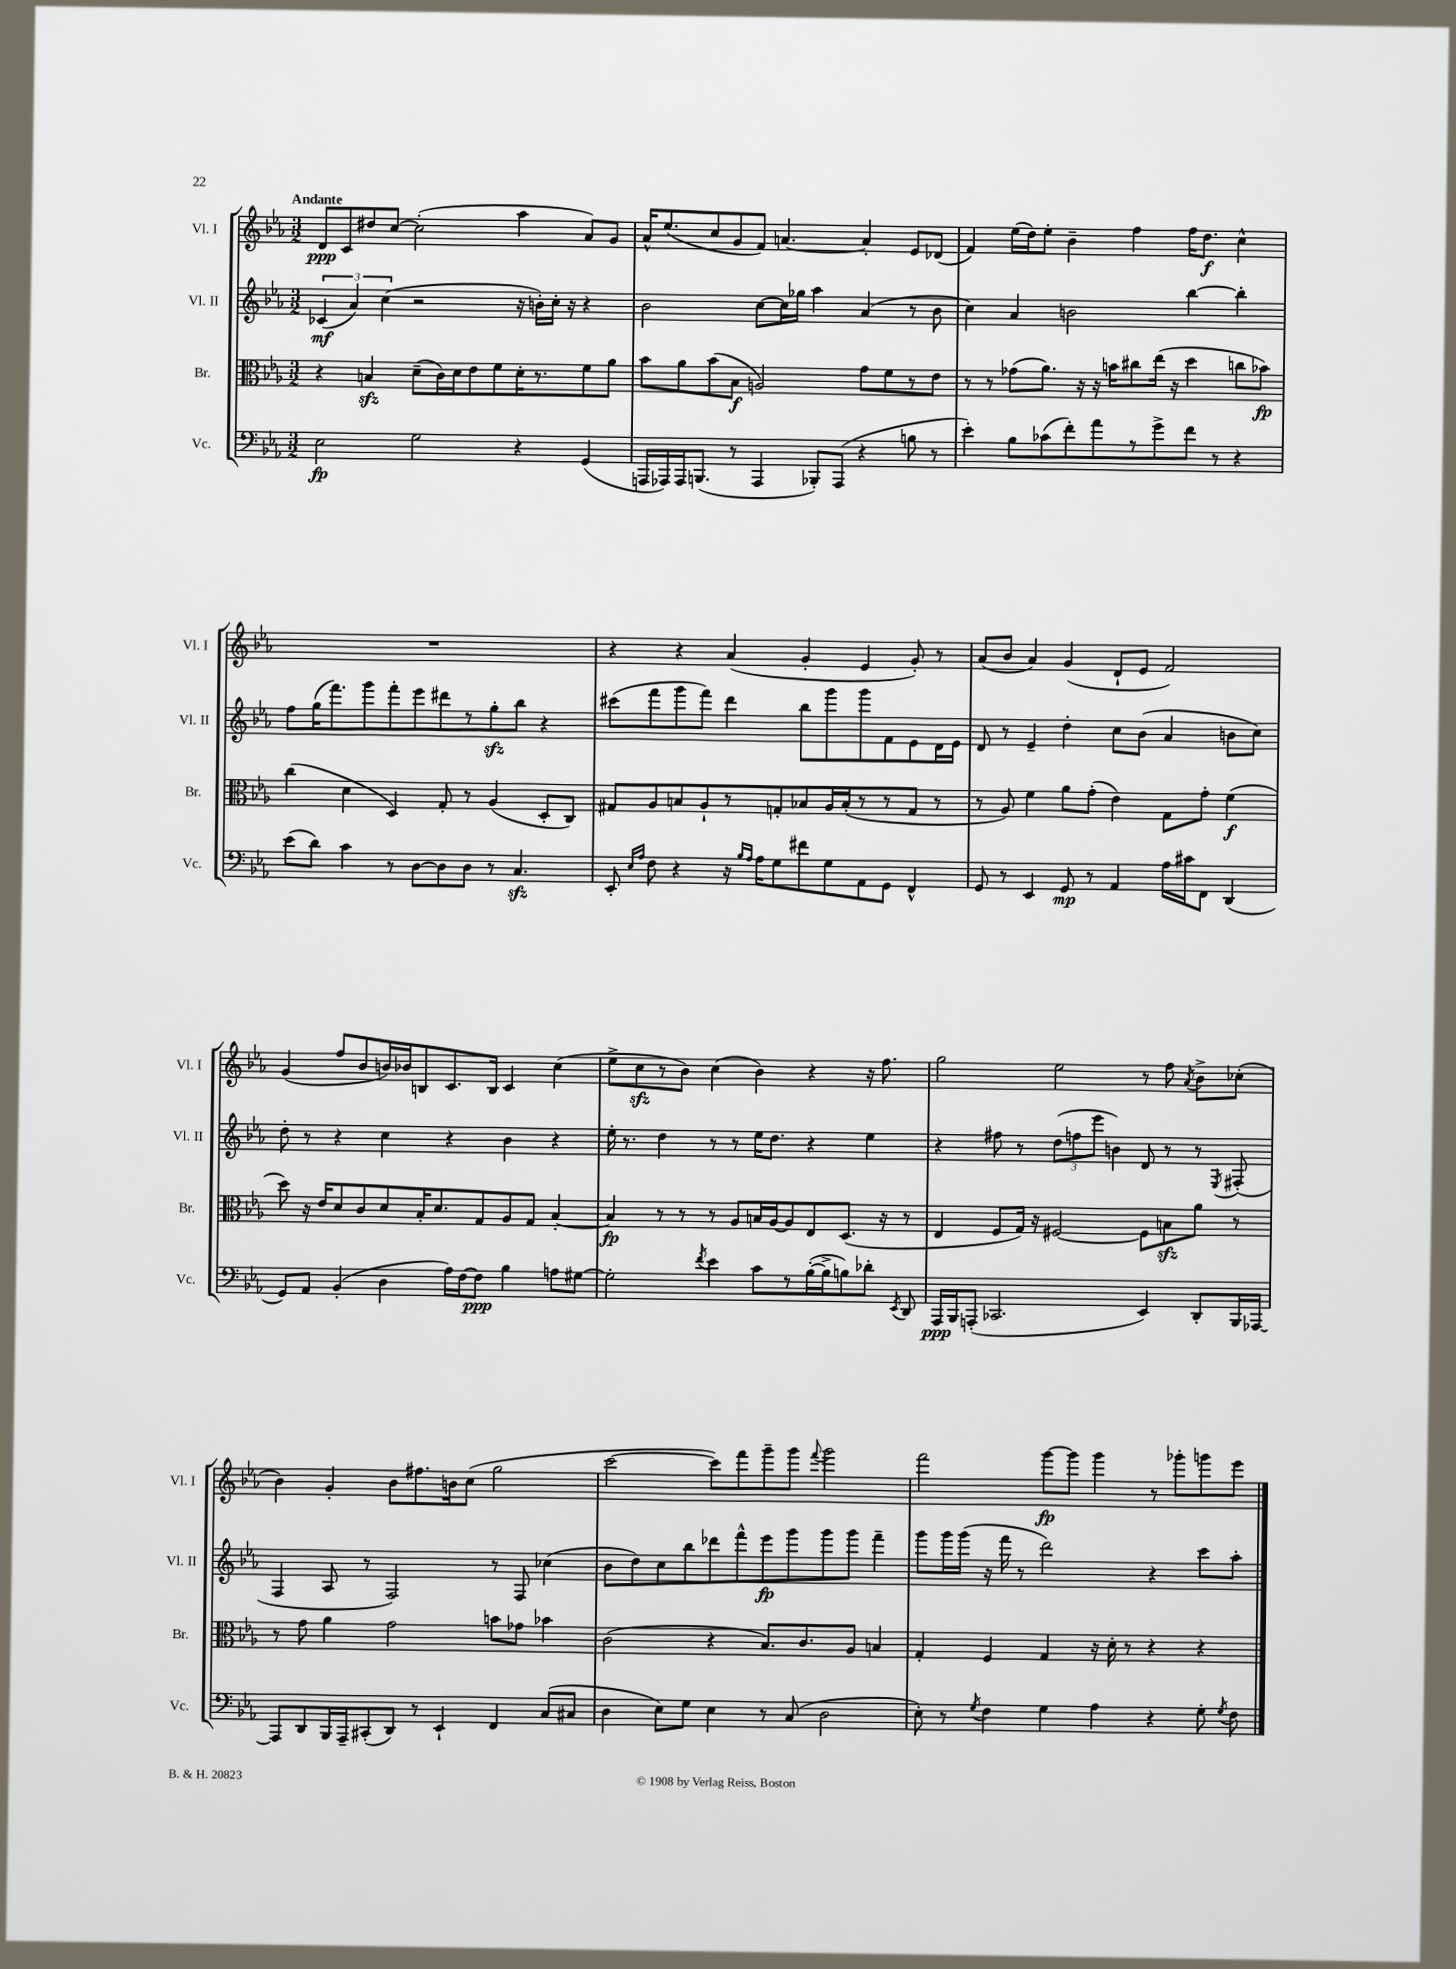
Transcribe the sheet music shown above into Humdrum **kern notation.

**kern	**kern	**kern	**kern
*staff4	*staff3	*staff2	*staff1
*clefF4	*clefC3	*clefG2	*clefG2
*k[b-e-a-]	*k[b-e-a-]	*k[b-e-a-]	*k[b-e-a-]
*M3/2	*M3/2	*M3/2	*M3/2
2E-\	4r	(6c-/	8d/L
.	.	.	8c/
.	.	6a-/)	.
.	4B/	.	8dd#/
.	.	(6cc\	.
.	.	.	[8cc/J
2G\	(8d~\L	2r	(2cc'\]
.	16c\L)	.	.
.	16d\J	.	.
.	8e-\	.	.
.	8f\	.	.
4r	16d'\K	16r	4aa-\
.	8.r	16b'\LL)	.
.	.	16cc'\JJ	.
.	.	16r	.
(4GG/	8f\	4r	8a-/L)
.	8a-\J	.	8g/J
=	=	=	=
16AAA/LL	8b-\L	2b-\	16a-^^/LK
16AAA-/)	.	.	(8.ee-/
16AAA-/J	8a-\	.	.
(8.BBB/J	.	.	.
.	(8b-\	.	8cc/
8r	8B-\J	.	8g/
4AAA-/	2A/)	[8cc\L	8f/J)
.	.	16cc\]L	[4.a/
.	.	16gg-\JJ	.
8BBB-'/L)	.	4aa-\	.
(8AAA-/J	.	.	.
4r	8g\L	(4a-/	4a'/]
.	8f\	.	.
8B\	8r	8r	8e-/L
8r	8e-\J	8b-\	(8d-/J
=	=	=	=
4e-'\)	8r	4cc\)	4f/)
.	8r	.	.
8B-\L	(8g-\L	4a-/	(16ee-\LL
.	.	.	16dd\J)
(8c-\	8.a-\J)	.	8ee-'\J
8f'\)	.	2b\	4b-~\
.	16r	.	.
8a-\	16r	.	.
.	16b\LK	.	.
8r	8cc#\	.	4ff\
8g^\	(16ee-\Jk	.	.
.	16r	.	.
8f\J	4dd\	[4bb-\	16ff\LK
.	.	.	8.dd\J
8r	.	.	.
4r	8cc\L	4bb-'\]	4cc^^\
.	8b-\J)	.	.
=	=	=	=
(8e-\L	(4cc\	8ff\L	1.r
8d\J)	.	(16gg\K	.
.	.	8.fff\)	.
4c\	4d\	.	.
.	.	8ggg\	.
8r	4D/)	8fff'\	.
[8D\L	.	8eee-\	.
8D\]	8G'/	8ddd#\	.
8D\J	8r	8r	.
8r	(4A-/	8gg'\	.
4.C/	.	8bb-\J	.
.	8D'/L	4r	.
.	8C/J)	.	.
=	=	=	=
8EE-'/	8G#/L	(8ccc#\L	4r
16qqE-/LL	.	.	.
16qqA-/JJ	.	.	.
8F\	8A-/	8fff\	.
4r	8B/	8ggg\	4r
.	8A-`/	8fff\J)	.
16r	8r	4ddd\	(4a-/
16qqB-/LL	.	.	.
16qqA-/JJ	.	.	.
16A-\LK	.	.	.
8G\	8G'/	.	.
8f#\	8B-/	8bb-\L	4g'/
8G\	16A-/L	8ggg\	.
.	(16B-'/J	.	.
8AA-\	8r	8ggg\	4e-/
8GG\J	8r	8f\	.
4FF^^/	8G/J	8e-\	8g'/)
.	8r	16d\L	8r
.	.	16e-\JJ	.
=	=	=	=
8GG/	8r	8d/	(8a-/L
8r	8A-/)	8r	8b-/J
4EE-/	4f\	4e-~/	4a-/)
8GG/	8a-\L	4dd'\	(4g/
8r	(8g'\J	.	.
4AA-/	4e-\)	8cc\L	8d`/L
.	.	(8b-\J	8e-/J
16A-\LL	8G\L	4a-/	2f/)
16c#\J	.	.	.
8FF\J	8g'\J	.	.
(4DD/	(4f\	8b\L	.
.	.	8cc\J)	.
=	=	=	=
8GG/L)	8dd\)	8dd'\	(4g/
8AA-/J	16r	8r	.
.	16e-/LK	.	.
(4BB-'/	8d/	4r	8ff/L
.	8c/	.	8b-/
4D\	8d/	4cc\	16b/L)
.	.	.	16b-/J
.	16B-'/K	.	8B/
.	8.d/	.	.
16A-\LL)	.	4r	8.c/
[16F\J	.	.	.
8F\]J	8G/	.	.
.	.	.	16B/Jk
4B-\	8A-/	4b-\	4c/
.	8G/J	.	.
8A\L	[4B-'/	4r	(4cc\
[8G#\J	.	.	.
=	=	=	=
2G#'\]	4B-/]	16ee-'\	8ee-^\L
.	.	8.r	.
.	.	.	8cc\
.	8r	4dd\	8r
.	8r	.	8b-\J)
8qf/	.	.	.
4e-\	8r	8r	(4cc\
.	8A-/L	8r	.
8c\L	16B/L	16ee-\LK	4b-\)
.	[16A-/J	8.dd\J	.
8r	8A-/]	.	.
([16B-'\L	8E-/	4r	4r
16B-^\]J	.	.	.
8B\)	(8.D/J	.	.
8d-'\J	.	4ee-\	16r
.	16r	.	8.ff\
8qEE-/	.	.	.
8DD/	8r	.	.
=	=	=	=
16AAA-/LL	4E-/	4r	2gg\
16BBB-/J	.	.	.
(8AAA'/J	.	.	.
2.CC-/	8F/L	8ff#\	.
.	16G/Jk)	8r	.
.	16r	.	.
.	[2F#/	(12dd\L	2ee-\
.	.	12ff\	.
.	.	12eee-\J	.
.	.	4b\)	.
4EE-/)	8F#\]L	8d/	8r
.	8B\	8r	8ff\
.	.	.	8qa-/
8DD'/L	8a-\J	8r	8b-^\L
.	.	8qE-/	.
16BBB-/L	8r	(8F#'/	(8cc-'\J
[16AAA-/JJ	.	.	.
=	=	=	=
8AAA-/]L	8r	4F/	4b-\)
8DD/	8g\	.	.
16BBB-/L	4a-\	8A-/	4g'/
16AAA-~/J	.	.	.
(8CC#'/	.	8r	.
8DD/J)	2g\	2F/)	8b-\L
8r	.	.	8.ff#\
4EE-`/	.	.	.
.	.	.	16b\k
.	.	.	(8cc\J
4FF/	8b\L	8r	2gg\
.	8g-\J	8F/	.
(8C/L	4b-\	(4cc-\	.
8C#/J	.	.	.
=	=	=	=
4D\	(2c\	8b-\L	[2ccc\
.	.	8dd\)	.
8E-\L)	.	8cc\	.
8G\J	.	8bb-\	.
4E-\	4r	8ddd-\	8ccc\]L)
.	.	8fff^^\	8fff\
8r	8.B-/L)	8eee-\	8ggg~\
(8C/	.	8ggg\	8ggg\J
.	8.c/	.	.
.	.	.	8qqfff/
2D\	.	8ggg\	2ggg\
.	8A-/J	8ggg\J	.
.	4B/	4fff~\	.
=	=	=	=
8E-'\)	4G'/	8ggg\L	2fff\
8r	.	16ggg\L	.
.	.	(16ggg\JJ	.
8qG/	.	.	.
4F\	4F/	16r	.
.	.	16fff\	.
.	.	8r	.
4G\	4G/	2ddd\)	[8ggg\L
.	.	.	8ggg\]J
4A-\	16r	.	4ggg\
.	16d'\	.	.
.	8r	.	.
4r	4r	4r	8r
.	.	.	8ggg-'\L
8G'\	4r	8ccc\L	8ggg\
8qG/	.	.	.
8F\	.	8aa-'\J	8eee-\J
==	==	==	==
*-	*-	*-	*-
